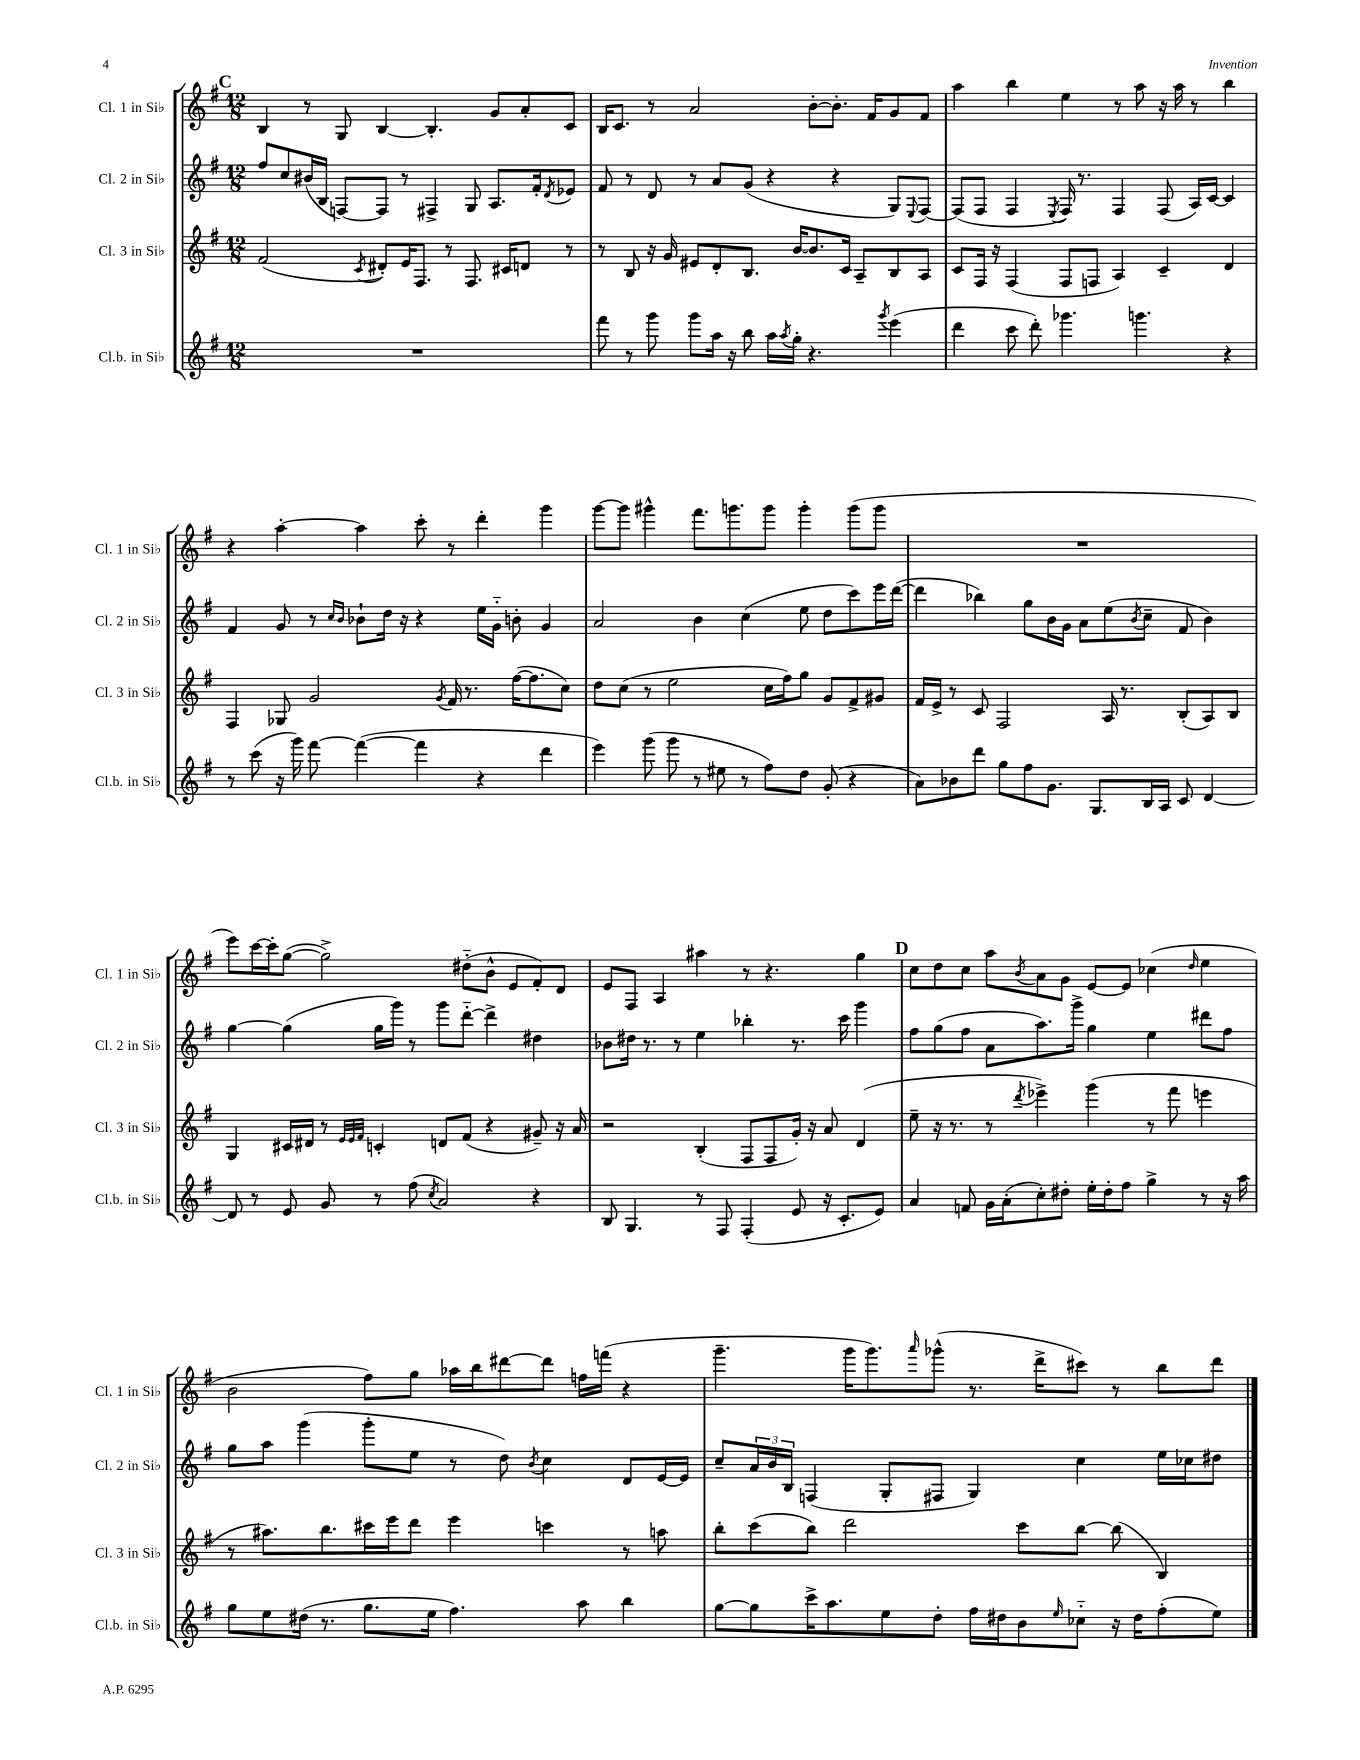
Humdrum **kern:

**kern	**kern	**kern	**kern
*staff4	*staff3	*staff2	*staff1
*clefG2	*clefG2	*clefG2	*clefG2
*k[f#]	*k[f#]	*k[f#]	*k[f#]
*M12/8	*M12/8	*M12/8	*M12/8
1.r	(2f#	8ff#	4B
.	.	8cc	.
.	.	(16b#	8r
.	.	16B	.
.	.	[8F)	8G
.	8qc	.	.
.	8d#')	8F]	[4B
.	16e	8r	.
.	8.F#	.	.
.	.	4F#^	4.B']
.	8r	.	.
.	8.F#	8G	.
.	.	8.A	8g
.	16c#	.	.
.	8d	.	8a'
.	.	16f#'	.
.	.	8qd	.
.	8r	8e-	8c
=	=	=	=
8fff#	8r	8f#	16B
.	.	.	8.c
8r	8B	8r	.
8ggg	16r	8d	8r
.	16g	.	.
8ggg	8e#	8r	2a
16aa	8d'	8a	.
16r	.	.	.
8bb	8.B	(8g	.
16aa	.	4r	.
8qaa	.	.	.
16gg'	[16b	.	.
4.r	8.b]	.	[8b'
.	.	4r	8.b']
.	16c	.	.
.	8A~	.	.
.	.	.	16f#
8qggg	.	.	.
(4eee	8B	8G)	8g
.	.	8qqE	.
.	8A	[8F#	8f#
=	=	=	=
4ddd	8c	(8F#]	4aa
.	16F#	8F#	.
.	16r	.	.
8ccc	(4F#	4F#	4bb
8ddd')	.	.	.
.	.	8qE	.
4.ggg-	8F#	16F#)	4ee
.	.	8.r	.
.	8F	.	.
.	4A)	4F#	8r
4.ggg	.	.	8aa
.	4c~	(8F#	16r
.	.	.	16aa
.	.	16A)	8r
.	.	[16c	.
4r	4d	4c]	4bb
=	=	=	=
8r	4F#	4f#	4r
(8ccc	.	.	.
16r	8G-	8g	[4aa'
16ggg)	.	.	.
[8fff#	2g	8r	.
.	.	16qqcc	.
.	.	16qqb	.
(4fff#_	.	8b-`	4aa]
.	.	16dd	.
.	.	16r	.
4fff#]	.	4r	8ccc'
.	8qg	.	.
.	16f#	.	8r
.	8.r	.	.
4r	.	16ee	4ddd'
.	.	16g'~	.
.	([16ff#	8b'	.
.	8.ff#]	.	.
4ddd	.	4g	4ggg
.	8cc)	.	.
=	=	=	=
4eee)	8dd	2a	[8ggg
.	(8cc	.	8ggg]
(8ggg	8r	.	4ggg#^^
8ggg	2ee	.	.
8r	.	4b	8.fff#
8ee#	.	.	.
.	.	.	8.ggg
8r	.	(4cc	.
8ff#)	16cc	.	8ggg
.	16ff#)	.	.
8dd	8gg	8ee	4ggg'
(8g'	8g	8dd	.
4r	8f#^	8ccc)	(8ggg
.	8g#	16eee	8ggg
.	.	([16ddd	.
=	=	=	=
8a)	16f#	4ddd]	1.r
.	16e^	.	.
8b-	8r	.	.
8ddd	8c	4bb-)	.
8gg	2F#	.	.
8ff#	.	8gg	.
8.g	.	16b	.
.	.	16g	.
.	.	8a	.
8.G	.	.	.
.	16A	(8ee	.
.	8.r	.	.
.	.	8qb	.
16B	.	8cc~	.
16A	.	.	.
8c	(8B'	8f#	.
[4d	8A)	4b)	.
.	8B	.	.
=	=	=	=
8d]	4G	[4gg	8eee)
8r	.	.	[16ccc
.	.	.	16ccc']
8e	16c#	(4gg]	([8gg
.	16d#	.	.
8g	8r	.	2gg^])
.	32qqe	.	.
.	32qqe	.	.
.	32qqf#	.	.
8r	4c'	16gg	.
.	.	16ggg)	.
(8ff#	.	8r	.
8qcc	.	.	.
2a)	8d	8ggg	.
.	(8f#	[8ddd'~	(8dd#'~
.	4r	4ddd^]	8b^^
.	.	.	8e
4r	8g#~)	4dd#	8f#')
.	16r	.	8d
.	16a	.	.
=	=	=	=
8B	2r	8b-	8e
4.G	.	16dd#	8F#
.	.	8.r	.
.	.	.	4A
.	.	8r	.
8r	(4B'	4ee	4aa#
8F#	.	.	.
(4F#'	8F#	4bb-'	8r
.	8F#	.	4.r
8e	16g')	8.r	.
.	16r	.	.
16r	8a	.	.
8.c'	.	16ccc	.
.	(4d	4ggg	4gg
8e)	.	.	.
=	=	=	=
4a	8ee~	8ff#	8cc
.	16r	(8gg	8dd
.	8.r	.	.
8f	.	8ff#	8cc
16g	8r	8a	8aa
(16a'	.	.	.
.	8qddd	.	8qb
8cc')	4eee-^)	8.aa)	8a
8dd#'	.	.	8g
.	.	16ggg^	.
16ee'	(4ggg	4gg	[8e
16dd#'	.	.	.
8ff#	.	.	8e]
4gg^	8r	4ee	(4cc-
.	8fff#	.	.
.	.	.	16qqdd
8r	4eee	8ddd#	4ee
16r	.	8ff#	.
16aa	.	.	.
=	=	=	=
8gg	8r	8gg	2b
8ee	8.aa#)	8aa	.
(16dd#	.	(4ggg	.
8.r	8.bb	.	.
8.gg	16ccc#	8ggg'	8ff#)
.	16eee	.	.
.	8ddd	8ee	8gg
16ee	.	.	.
4.ff#)	4eee	8r	16aa-
.	.	.	16bb
.	.	8dd)	[8ddd#
.	.	8qb	.
.	4ccc	4cc	8ddd#]
8aa	.	.	16ff
.	.	.	(16fff
4bb	8r	8d	4r
.	8aa	[16e	.
.	.	16e]	.
=	=	=	=
[8gg	8bb'	8cc~	4.ggg~
8gg]	(8ccc	24a	.
.	.	24b	.
.	.	24B	.
16ccc^	8bb)	(4F	.
8.aa	.	.	.
.	2ddd	.	16ggg
.	.	.	8.ggg)
8ee	.	8G'	.
.	.	.	16qqaaa
8dd'	.	8F#	(8ggg-^^
16ff#	.	4G)	8.r
16dd#	.	.	.
8b	8ccc	.	.
.	.	.	16ddd^
16qqee	.	.	.
8cc-'~	[8bb	4cc	8ccc#)
16r	(8bb]	.	8r
16dd#	.	.	.
(8ff#'	4B)	16ee	8bb
.	.	16cc-	.
8ee)	.	8dd#	8ddd
==	==	==	==
*-	*-	*-	*-
